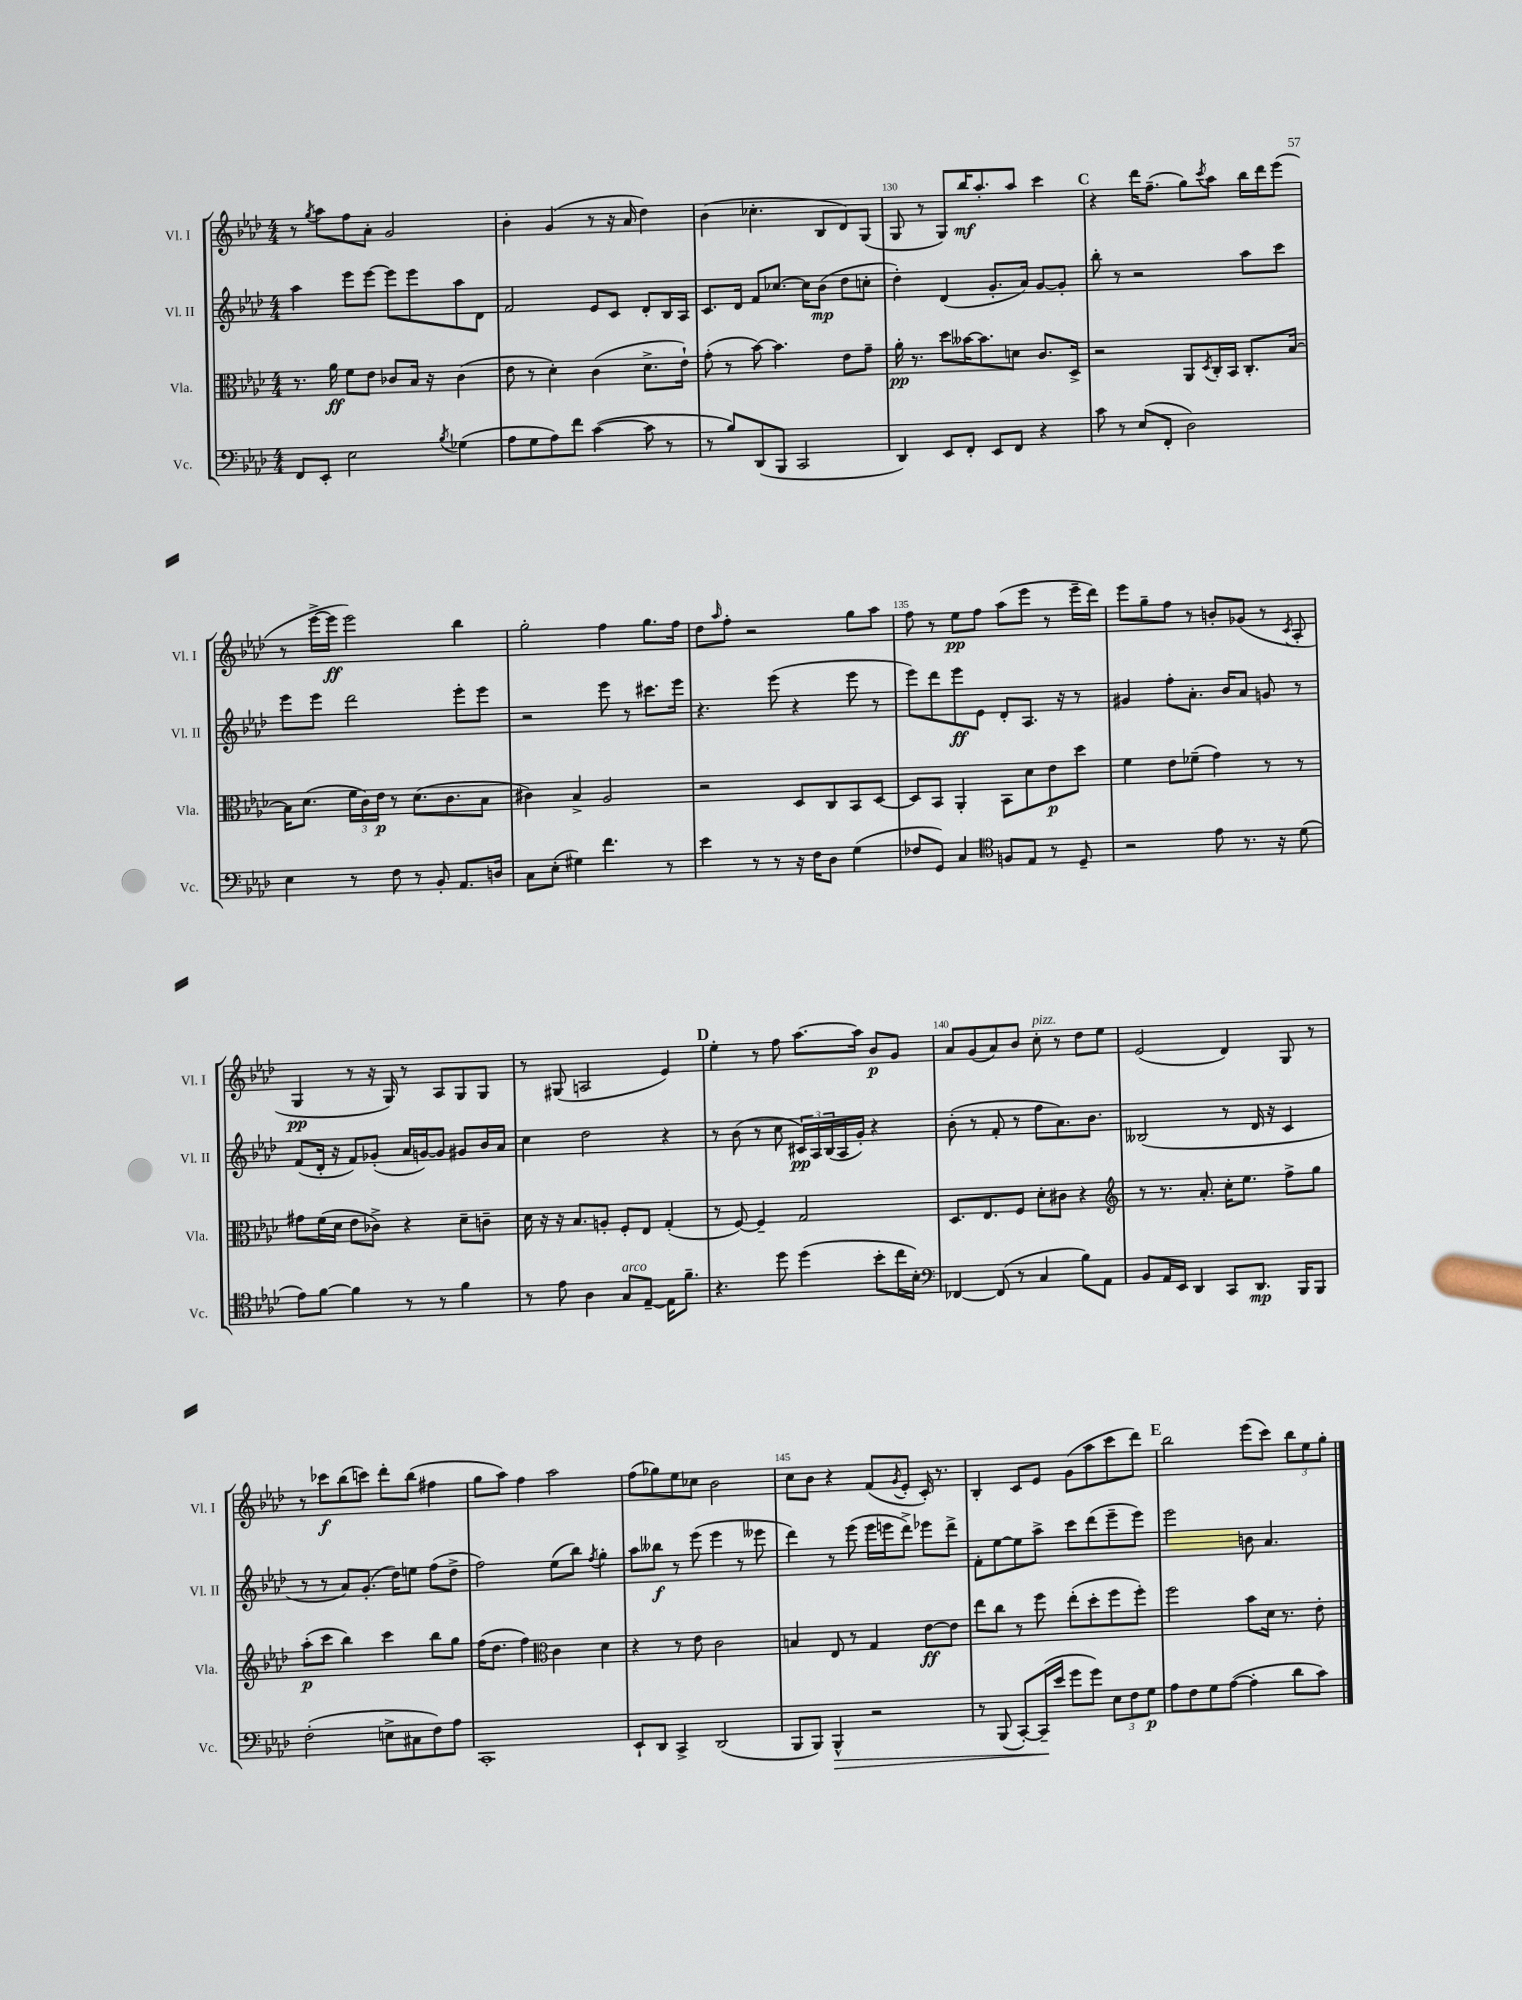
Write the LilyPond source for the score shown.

<<
\new StaffGroup <<
\new Staff = "s0" \with { instrumentName = "Vl. I" shortInstrumentName = "Vl. I" } {
    \clef treble \key aes \major \numericTimeSignature \time 4/4
    r8 \acciaccatura { g''8 } aes''8 f''8 aes'8-. g'2 |
    bes'4-. g'4( r8 r16 aes'16 des''4) |
    bes'4( ces''4.-. bes8 des'8) g8( |
    g8 r8 g8) bes''16\mf aes''8.-. aes''8 c'''4 |
    \mark \markup { \bold "C" } r4 des'''16 f''8.--( g''8) \acciaccatura { c'''8 } aes''8 bes''16 des'''16 ees'''8( |
    r8 ees'''16~-> ees'''16\ff ees'''2) bes''4 |
    g''2-. f''4 g''8. f''16 |
    des''8 \grace { aes''16 } f''8-. r2 g''8 aes''8 |
    f''8 r8 ees''8\pp f''8 aes''8( ees'''8 r8 ees'''16-- des'''16) |
    ees'''8 g''8-- f''8 r8 b'8-. ges'8( r8 \acciaccatura { c'8 } aes8-. |
    g4\pp r8 r16 g16) r8 aes8 g8 g8 |
    r8 gis8( a2 ees'4) |
    \mark \markup { \bold "D" } ees''4-. r8 f''8 aes''8.~ aes''16 bes'8\p g'8 |
    aes'8 g'8( aes'8) bes'8 c''8-.^\markup { \italic "pizz." } r8 des''8 ees''8 |
    ees'2( des'4) g8 r8 |
    r8 ces'''8\f bes''8( c'''8) des'''8-. bes''8( fis''4 |
    g''8 aes''8) f''4 aes''2 |
    f''8( ges''8) ees''8 ces''8 bes'2 |
    c''8 bes'8 r4 f'8( \acciaccatura { g'8 } ees'8-. c'16-.) r8. |
    bes4-. c'8 ees'8 g'8( aes''8 c'''8 des'''8) |
    \mark \markup { \bold "E" } bes''2 ees'''8( c'''8) \tuplet 3/2 { bes''8 ees''8 g''8-. } \bar "|." |
}
\new Staff = "s1" \with { instrumentName = "Vl. II" shortInstrumentName = "Vl. II" } {
    \clef treble \key aes \major \numericTimeSignature \time 4/4
    aes''4 ees'''8 ees'''8~ ees'''8 ees'''8 aes''8 des'8 |
    f'2 ees'8 c'8 des'8-. bes16 aes16 |
    c'8. des'16 f'8 ces''8.~ ces''16 bes'8\mp( des''8 c''8-. |
    des''4-.) des'4( g'8.-. aes'16) g'8~ g'8-. |
    \mark \markup { \bold "C" } bes''8-. r8 r2 aes''8 c'''8 |
    ees'''8 ees'''8 des'''2 ees'''8-. ees'''8 |
    r2 ees'''8 r8 cis'''8. ees'''16 |
    r4. ees'''8( r4 ees'''8 r8 |
    ees'''8) des'''8 ees'''8\ff ees'8 des'8-. aes8. r16 r8 |
    gis'4 f''8-. aes'8.-. bes'16 aes'8 g'8 r8 |
    f'8( des'16-. r16 f'8) ges'8-.( aes'16 g'16~) g'8 gis'8 bes'16 aes'16 |
    c''4 des''2 r4 |
    \mark \markup { \bold "D" } r8 bes'8( r8 c''8 \tuplet 3/2 { cis'16\pp) aes16 bes16( } aes16 g'16-.) r4 |
    bes'8-.( r8 f'8-. r8 f''8 aes'8.) bes'8. |
    beses2( r8 des'16 r16 c'4 |
    r8 r8 aes'8) g'8.-.( des''16) e''8 f''8( des''8-> |
    f''2) ees''8( bes''8) \acciaccatura { f''8 } g''4-. |
    aes''8 beses''8\f r8 ees'''8( ees'''4 r8 eeses'''8 |
    des'''4) r8 ees'''8( ees'''16 e'''16 des'''8->) ees'''8 des'''8-> |
    f'8-. ees''8~ ees''8 aes''8-> c'''8 des'''8( ees'''8-- ees'''8) |
    \mark \markup { \bold "E" } ees'''2 b'8 aes'4. \bar "|." |
}
\new Staff = "s2" \with { instrumentName = "Vla." shortInstrumentName = "Vla." } {
    \clef alto \key aes \major \numericTimeSignature \time 4/4
    r8. aes'16\ff f'8 ees'8 ces'8 bes16 r16 ces'4( |
    ees'8 r8 des'4-.) c'4( des'8.-> ees'16-!) |
    g'8-.( r8 bes'8~) bes'4. ees'8 g'8-- |
    aes'16-.\pp r8. des''8 beses'16~ beses'8. d'8 c'8. des16-> |
    \mark \markup { \bold "C" } r2 aes,8 \acciaccatura { des8 } c16-. bes,16 c8.-. bes16~ |
    bes16 des'8.( \tuplet 3/2 { f'16 c'16) ees'16\p } r8 des'8.( c'8. bes8 |
    cis'4) bes4-> aes2 |
    r2 des8 c8 bes,8 des8~ |
    des8 bes,8 aes,4-. bes,8 des'8 ees'8\p des''8 |
    f'4 ees'8 fes'8--( g'4) r8 r8 |
    gis'8 f'16( des'16 ees'8 ces'8->) r4 des'8-- c'8-- |
    des'16 r16 r16 bes8. a8-. f8-. ees8 g4-.( |
    \mark \markup { \bold "D" } r8 f8~) f4-- g2 |
    des8. ees8. f8 des'8-. cis'8 r4 |
    \clef treble r8 r8. aes'8.-. c''16-. ees''8. f''8-> g''8 |
    aes''8-.\p( c'''8 bes''4) c'''4 bes''8 g''8 |
    f''16( des''8. f''4) \clef alto c'4 des'4 |
    r4 r8 ees'8 c'2 |
    b4 ees8 r8 g4 ees'8~\ff ees'8 |
    ees''8 c''8 r8 f''8 ees''8-.( des''8-. f''8 f''8-.) |
    \mark \markup { \bold "E" } f''2 bes'8 des'16 r8. ees'8-. \bar "|." |
}
\new Staff = "s3" \with { instrumentName = "Vc." shortInstrumentName = "Vc." } {
    \clef bass \key aes \major \numericTimeSignature \time 4/4
    f,8 ees,8-. ees2 \acciaccatura { bes8 } ges4( |
    aes8 g8 aes8) f'8 c'4~( c'8 r8 |
    r8 bes8) des,8( bes,,8 c,2 |
    des,4) ees,8 f,8-. ees,8 f,8 r4 |
    \mark \markup { \bold "C" } c'8 r8 ees8( f,8-. des2) |
    ees4 r8 f8 r8 bes,8-. aes,8. d16 |
    c8 ees8-.( gis4) f'4. r8 |
    ees'4 r8 r8 r16 f16 des8 g4( |
    fes8 g,8) c4 \clef tenor f8 ees8 r8 des8-- |
    r2 ees'8 r8. r16 des'8( |
    ees'8) f'8~ f'4 r8 r8 f'4 |
    r8 ees'8 aes4 g8^\markup { \italic "arco" } ees8~-- ees16 f'8.-- |
    \mark \markup { \bold "D" } r4. des''8 des''4( bes'8-. c''16 bes16-.) |
    \clef bass fes,4~ fes,8( r8 c4 bes8) aes,8 |
    bes,8 aes,16 ees,16 des,4 c,8 des,8.\mp bes,,16 bes,,8 |
    f2-.( e8-> cis8 f8) aes8 |
    c,1-. |
    ees,8-! des,8 c,4-> des,2( |
    bes,,8 bes,,8) bes,,4-^\> r2 |
    r8 bes,,8( c,8~-.) c,16--\!( ees'16 g'8 g'8) \tuplet 3/2 { ees8 f8 g8\p } |
    \mark \markup { \bold "E" } aes8 f8 g8 aes8~( aes4-. des'8 c'8) \bar "|." |
}
>>
>>
\layout { \context { \Score currentBarNumber = #127 \override BarNumber.break-visibility = ##(#f #t #t) barNumberVisibility = #(every-nth-bar-number-visible 5) } }
